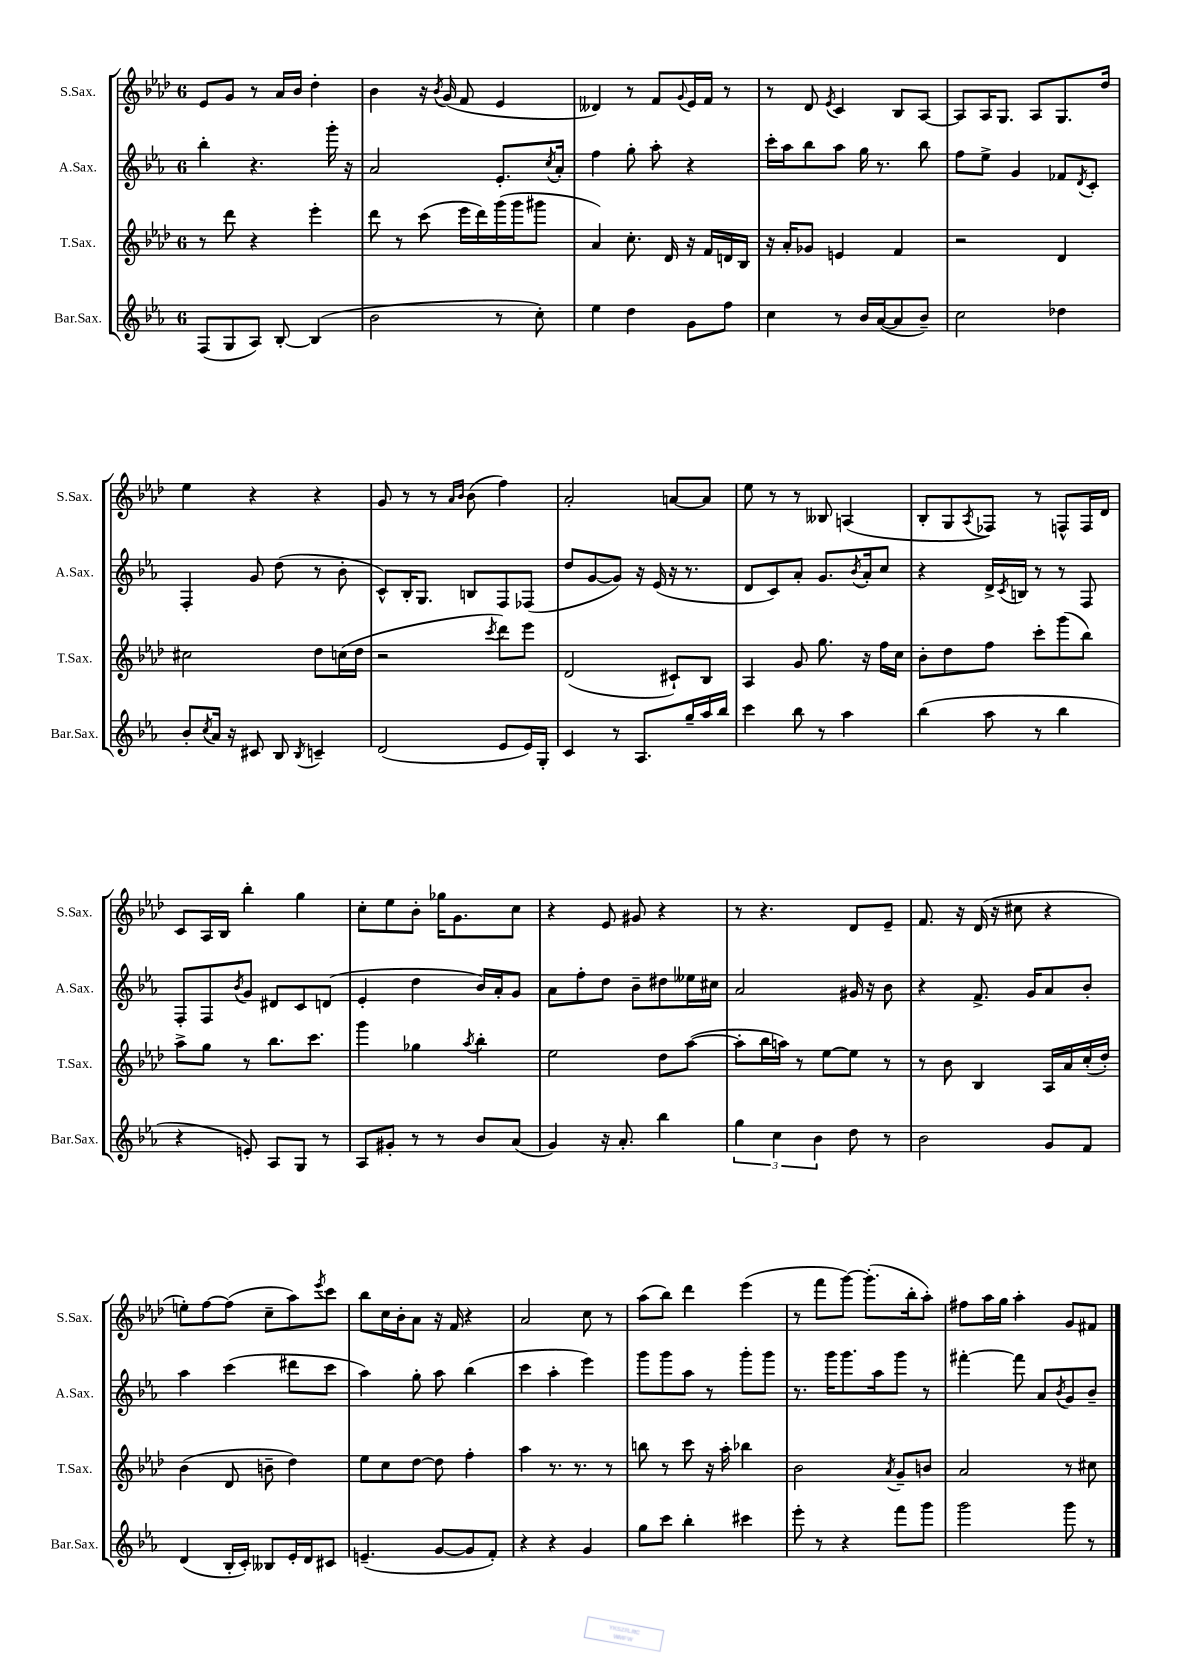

**kern	**kern	**kern	**kern
*staff4	*staff3	*staff2	*staff1
*clefG2	*clefG2	*clefG2	*clefG2
*k[b-e-a-]	*k[b-e-a-d-]	*k[b-e-a-]	*k[b-e-a-d-]
*M6/8	*M6/8	*M6/8	*M6/8
(8F	8r	4bb-'	8e-
8G	8ddd-	.	8g
8A-)	4r	4.r	8r
[8B-'	.	.	16a-
.	.	.	16b-
(4B-]	4eee-'	.	4dd-'
.	.	16ggg'	.
.	.	16r	.
=	=	=	=
2b-	8ddd-	2a-	4b-
.	8r	.	.
.	(8ccc	.	16r
.	.	.	8qb-
.	.	.	(16g
.	16eee-	.	8f
.	16ddd-)	.	.
8r	(16ggg	8.e-'	4e-
.	16ggg	.	.
8cc')	8ggg#	.	.
.	.	8qcc	.
.	.	16a-'	.
=	=	=	=
4ee-	4a-)	4ff	4d--)
4dd	8.cc'	8gg'	8r
.	.	8aa-'	8f
.	16d-	.	.
.	.	.	8qqg
8g	16r	4r	16e-
.	16f	.	16f
8ff	16d	.	8r
.	16B-	.	.
=	=	=	=
4cc	16r	16ccc'	8r
.	16a-'	16aa-	.
.	8g-	8bb-	8d-
.	.	.	8qe-
8r	4e	8aa-	4c
16b-	.	16gg	.
([16a-	.	8.r	.
8a-]	4f	.	8B-
8b-~)	.	8bb-	[8A-
=	=	=	=
2cc	2r	8ff	8A-]
.	.	8ee-^	16A-
.	.	.	8.G
.	.	4g	.
.	.	.	8A-
4dd-	4d-	8f-	8.G
.	.	8qd	.
.	.	8c'	.
.	.	.	16dd-
=	=	=	=
8b-'	2cc#	4F'	4ee-
8qcc	.	.	.
16a-	.	.	.
16r	.	.	.
8c#	.	8g	4r
8B-	.	(8dd	.
8qB-	.	.	.
4c~	8dd-	8r	4r
.	(16cc	8b-'	.
.	16dd-	.	.
=	=	=	=
(2d	2r	8c^^)	8g
.	.	16B-'	8r
.	.	8.G	.
.	.	.	8r
.	.	.	16qqa-
.	.	.	16qqb-
.	.	8B	(8b-
.	8qccc	.	.
8e-	8ddd-)	8F	4ff)
16e-)	8eee-	(8F-	.
16G'	.	.	.
=	=	=	=
4c	(2d-	8dd	2a-'
.	.	[8g	.
8r	.	8g])	.
8.A-	.	16r	.
.	.	(16e-	.
.	8c#`)	16r	[8a
16gg~	.	8.r	.
16aa-	8B-	.	8a]
16bb-	.	.	.
=	=	=	=
4ccc	4A-	8d	8ee-
.	.	8c)	8r
8bb-	8g	8a-'	8r
8r	8.gg	8.g	8B--
4aa-	.	.	(4A
.	.	8qb-	.
.	16r	16a-'	.
.	16ff	8cc	.
.	16cc	.	.
=	=	=	=
(4bb-	8b-'	4r	8B-'
.	8dd-	.	8G
.	.	.	8qA-
8aa-	8ff	16d^	8F-)
.	.	8qc	.
.	.	16B	.
8r	8ccc'	8r	8r
4bb-	(8ggg	8r	8F^^
.	8bb-)	8F	16F
.	.	.	16d-
=	=	=	=
4r	8aa-^	8F'	8c
.	8gg	8F	16A-
.	.	.	16B-
.	.	8qb-	.
8e')	8r	8g	4bb-'
8A-	8.bb-	8d#	.
8G	.	8c	4gg
.	8.ccc	.	.
8r	.	(8d	.
=	=	=	=
8A-	4ggg	4e-'	8cc'
8g#'	.	.	8ee-
8r	4gg-	4dd	8b-'
8r	.	.	16gg-
.	.	.	8.g
.	8qaa-	.	.
8b-	4bb-'	16b-)	.
.	.	16a-'	.
(8a-	.	8g	8cc
=	=	=	=
4g)	2ee-	8a-	4r
.	.	8ff'	.
16r	.	8dd	8e-
8.a-'	.	.	.
.	.	8b-~	8g#
4bb-	8dd-	8dd#	4r
.	([8aa-	16ee--	.
.	.	16cc#	.
=	=	=	=
6gg	8aa-']	2a-	8r
.	16bb-	.	4.r
6cc	.	.	.
.	16aa)	.	.
.	8r	.	.
6b-	.	.	.
.	[8ee-	.	.
8dd	8ee-]	16g#	8d-
.	.	16r	.
8r	8r	8b-	8e-~
=	=	=	=
2b-	8r	4r	8.f
.	8b-	.	.
.	.	.	16r
.	4B-	8.f^	(16d-
.	.	.	16r
.	.	.	8cc#
.	.	16g	.
8g	16A-	8a-	4r
.	16a-	.	.
8f	(16cc'	8b-'	.
.	16dd-')	.	.
=	=	=	=
(4d	(4b-	4aa-	8ee')
.	.	.	[8ff
16B-'	8d-	(4ccc	(8ff]
16c')	.	.	.
8B--	8b~	.	8cc~
16e-'	4dd-)	8ddd#	8aa-)
16d	.	.	.
.	.	.	8qeee-
8c#	.	8ccc	8ccc
=	=	=	=
(4.e~	8ee-	4aa-)	8bb-
.	8cc	.	16cc
.	.	.	16b-'
.	[8dd-	8gg'	8a-
[8g	8dd-]	8aa-	16r
.	.	.	16f
8g]	4ff'	(4bb-	4r
8f')	.	.	.
=	=	=	=
4r	4aa-	4ccc	2a-
4r	8.r	4aa-'	.
.	8.r	.	.
4g	.	4eee-)	8cc
.	8r	.	8r
=	=	=	=
8gg	8bb	8ggg	(8aa-
8ccc	8r	8ggg	8bb-)
4bb-'	8ccc	8aa-	4ddd-
.	16r	8r	.
.	16aa-'	.	.
4ccc#	4bb-	8ggg'	(4eee-
.	.	8ggg	.
=	=	=	=
8eee-'	2b-	8.r	8r
8r	.	.	8fff
.	.	16ggg	.
4r	.	8.ggg	[8ggg)
.	.	.	(8.ggg']
.	.	16aa-	.
.	8qa-	.	.
8fff	8g~	8ggg	.
.	.	.	16bb-'
8ggg	8b	8r	8aa-')
=	=	=	=
2ggg	2a-	[4fff#'	8ff#
.	.	.	16aa-
.	.	.	16gg
.	.	8fff#]	4aa-'
.	.	8a-	.
.	.	8qb-	.
8ggg	8r	8g	8g
8r	8cc#	8b-~	8f#
==	==	==	==
*-	*-	*-	*-
